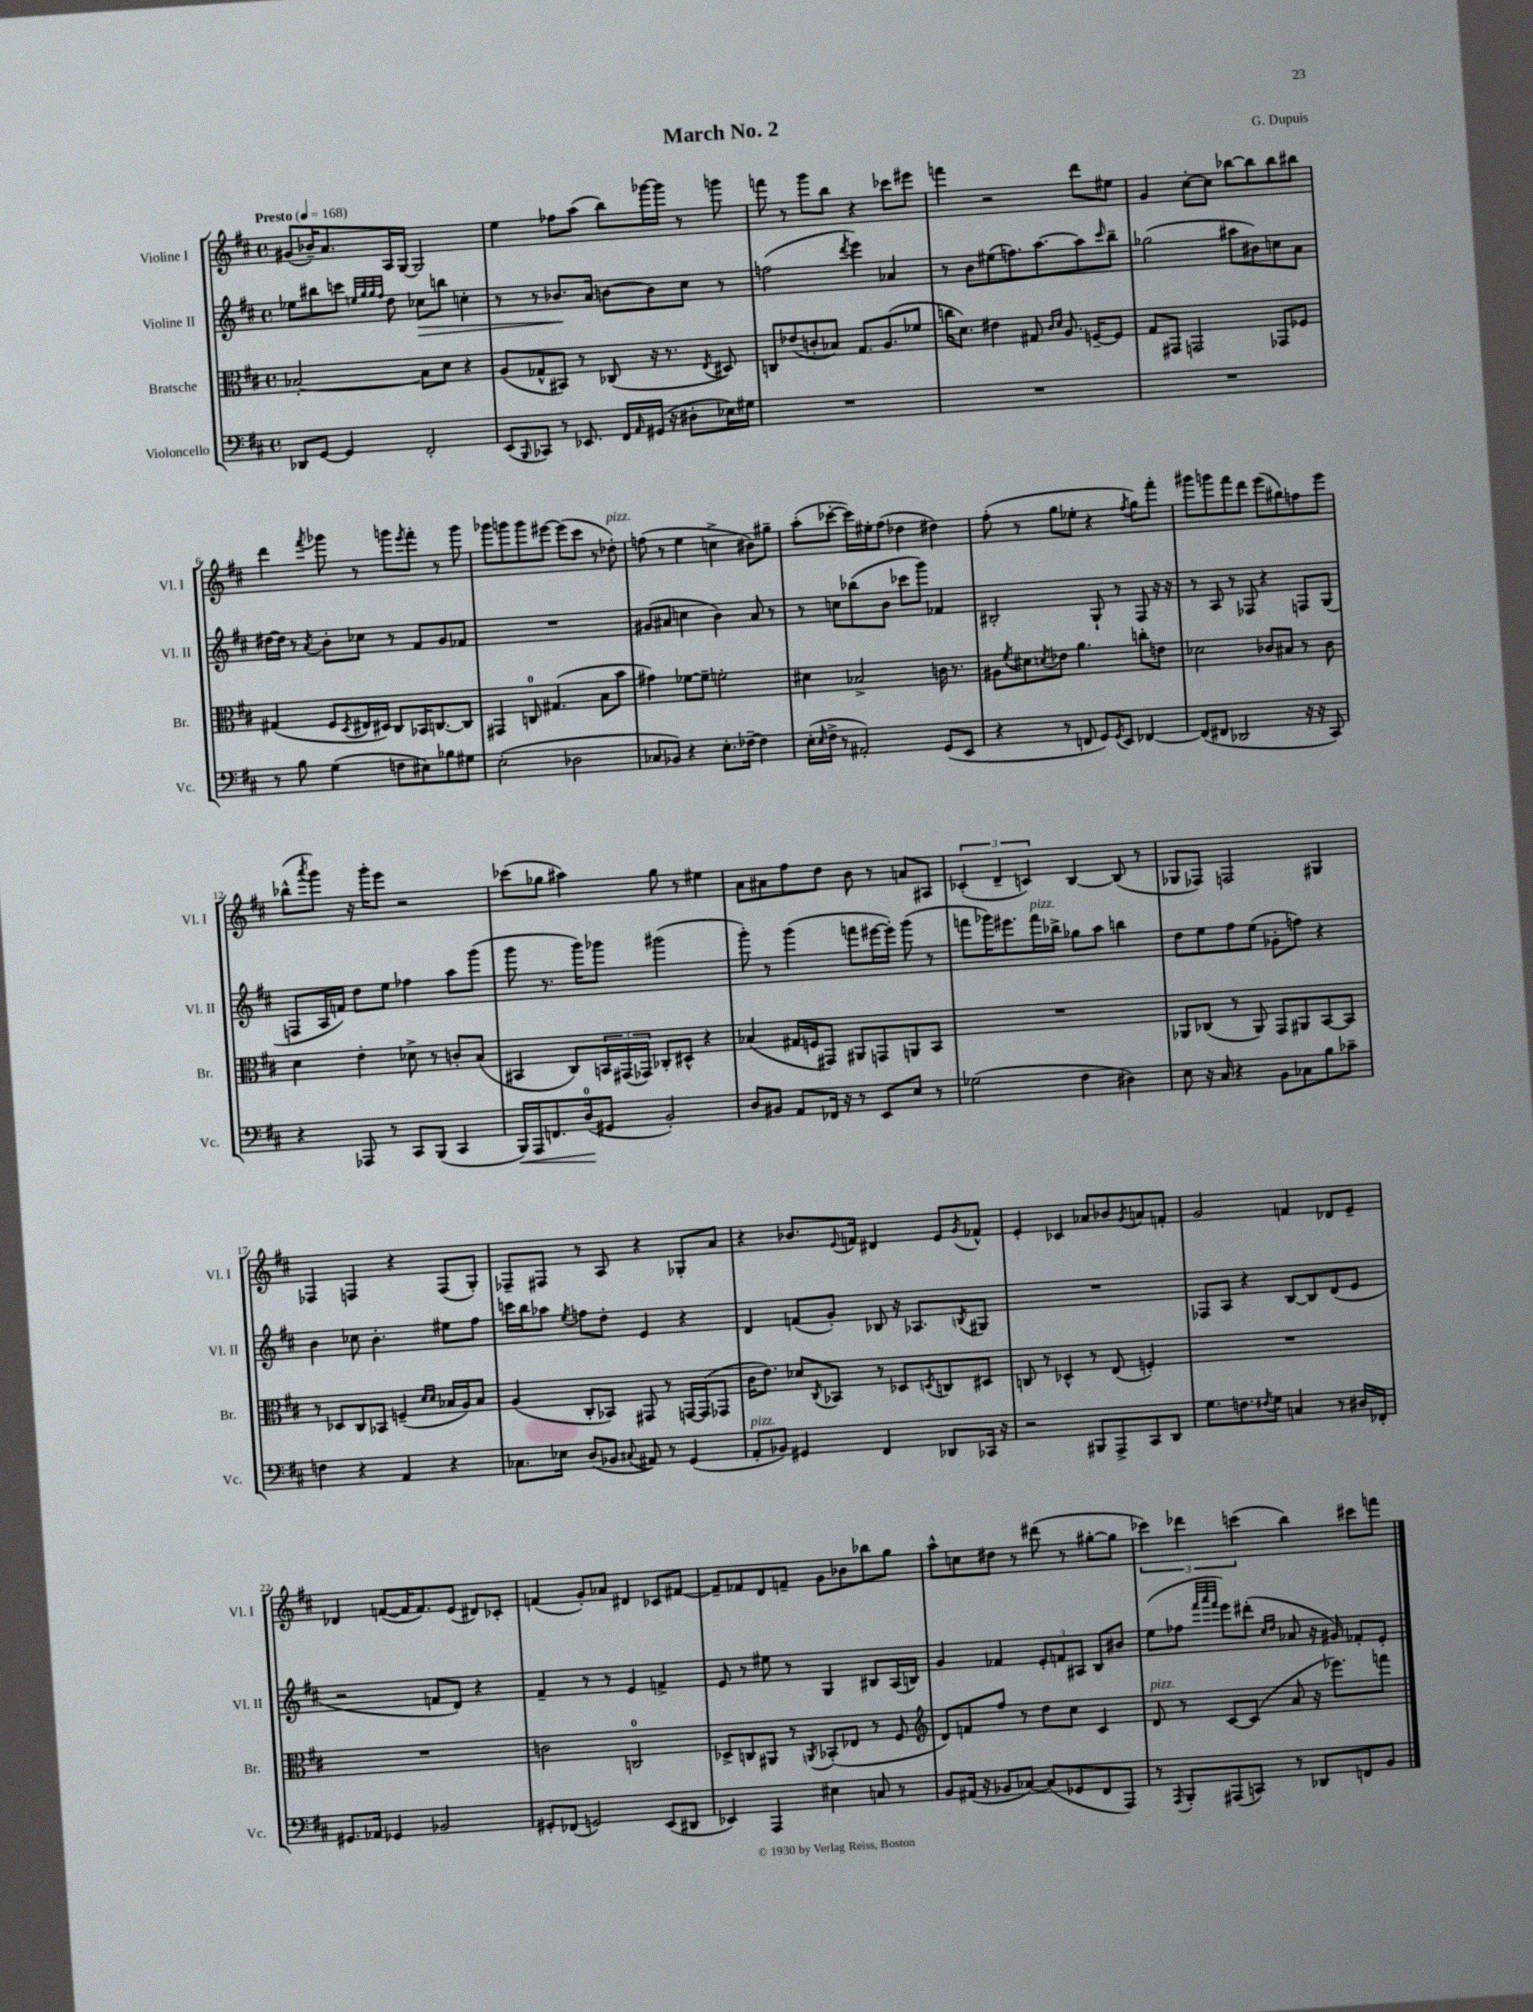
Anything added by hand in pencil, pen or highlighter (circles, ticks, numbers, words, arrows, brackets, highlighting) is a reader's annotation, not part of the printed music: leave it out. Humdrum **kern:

**kern	**dynam	**kern	**kern	**dynam	**kern
*part4	*part4	*part3	*part2	*part2	*part1
*staff4	*staff4	*staff3	*staff2	*staff2	*staff1
*I"Violoncello	*	*I"Bratsche	*I"Violine II	*	*I"Violine I
*I'Vc.	*	*I'Br.	*I'Vl. II	*	*I'Vl. I
*clefF4	*	*clefC3	*clefG2	*	*clefG2
*k[f#c#]	*	*k[f#c#]	*k[f#c#]	*	*k[f#c#]
*M4/4	*	*M4/4	*M4/4	*	*M4/4
*met(c)	*	*met(c)	*met(c)	*	*met(c)
*MM168	*	*MM168	*MM168	*	*MM168
=1	=1	=1	=1	=1	=1
!	!	!	!	!	!LO:TX:a:B:t=Presto
8DD-X/L	.	[2B-X'/	8ee-X\L	.	(8g#X/L
[8GG/J	.	.	8bb#X\	.	16b-X~/K)
.	.	.	.	.	8.a/
4GG/]	.	.	8cccn\J	.	.
.	.	.	32qqeen/LLL	.	.
.	.	.	32qqgg/	.	.
.	.	.	32qqgg/	.	.
.	.	.	32qqff#/JJJ	.	.
.	.	.	8dd\	.	16A/L
.	.	.	.	.	[16G/JJ
!	!	!	!	!LO:HP:b	!
2FF#'/	.	8B-\L]	8cc-X\L	>	2G/]
.	.	8d\J	8bbn\J	.	.
.	.	4r	4ccn'\	.	.
=2	=2	=2	=2	=2	=2
(8EE/L	.	(8A/L	8r	.	4ee\
16qqBBB/	.	.	.	.	.
8CC-X/J)	.	8G-X^^/	8r	.	.
8r	.	8BB#X/J)	8.b-X/L	.	8ff-X\L
8.EE-X/	.	8r	.	.	(8aa\J
.	.	.	16a/Jk	]	.
.	.	(8C-X/	[8bn\L	.	8bb\L)
16FF#/LL	.	.	.	.	.
16qqAA/	.	.	.	.	.
(16GG#X/JJ	.	16r	8b\]	.	[16ggg-X\L
16r	.	8.r	.	.	16ggg-\JJ]
8D#X'\L	.	.	8cc#\J	.	8r
.	.	8qE/	.	.	.
16E-X\L)	.	8D#X/)	8r	.	8gggn\
16G#X\JJ	.	.	.	.	.
=3	=3	=3	=3	=3	=3
1r	.	8Cn/L	(2ffn\	.	8fffn\
.	.	(8e-X/	.	.	8r
.	.	8cn'/	.	.	8ggg\L
.	.	8B-X/J)	.	.	8bb\J
.	.	.	8qddd/	.	.
.	.	8.G/L	4eee\)	.	4r
.	.	(8.A/	.	.	.
.	.	.	4a-X/	.	8ccc-X\L
.	.	8f-X/J	.	.	8eee#X\J
=4	=4	=4	=4	=4	=4
1r	.	16ccn\KL	8r	.	4fffn\
.	.	8.d\J)	.	.	.
.	.	.	8b\L	.	.
.	.	4e#X\	(8ee#X\	.	2r
.	.	.	8.ffn\)	.	.
.	.	8G#X/	.	.	.
.	.	.	[8.aa\	.	.
.	.	16qqc#/LL	.	.	.
.	.	16qqd/JJ	.	.	.
.	.	8.A/	.	.	.
.	.	.	8aa\]	.	8ddd\L
.	.	[16Fn~/KL	.	.	.
.	.	.	16qqccc#/	.	.
.	.	8F/J]	8bb~\J	.	8ee#X\J
=5	=5	=5	=5	=5	=5
1r	.	8G/L	(2gg-X\	.	4g/
.	.	8GG#X/J	.	.	.
.	.	2GGn/	.	.	[8cc#'\L
.	.	.	.	.	8cc#\J]
.	.	.	8aa#X\L	.	[8bb-X\L
.	.	.	8b#X\)	.	8bb-\]
.	.	8GG-X/L	8ccn\	.	8bb-\
.	.	8F-X/J	8a\J	.	8bb#X\J
!!LO:LB:g=z
=6	=6	=6	=6	=6	=6
8r	.	(4G#X/	[16dd#X\LL	.	4ddd\
.	.	.	16dd#\JJ]	.	.
8B\	.	.	8r	.	.
.	.	.	8qa/	.	8qfff#/
(4G\	.	8F#/L	8b'\L	.	8ggg-X\
.	.	8qD/	.	.	.
.	.	16E#X/L	8cc-X\J	.	8r
.	.	16D#X/JJ)	.	.	.
8Fn\L	.	8C#/L	8r	.	8gggn\L
.	.	.	.	.	8qeee/
8E#X\)	.	16BB-X/K	8f#/L	.	8fff#'\J
.	.	[8.Cn/	.	.	.
8B-X\	.	.	8g/	.	8r
8G#X\J	.	8C/J]	8f-X/J	.	8ggg\
=7	=7	=7	=7	=7	=7
(2E'\	.	4GG#X/	1r	.	8ggg-X\L
.	.	.	.	.	8gggn\
.	.	8Cn/	.	.	8ggg\
.	.	(4.G#X/	.	.	[8eee#X\J
2D-X\	.	.	.	.	(8eee#\L]
.	.	.	.	.	8ccc#\J
.	.	8B\L	.	.	8r
!	!	!	!	!	!LO:TX:a:i:t=pizz.
.	.	8b\J	.	.	8dd-X'\)
=8	=8	=8	=8	=8	=8
8C-X/L	.	4g#X\)	(8g#X/L	.	(8ffn\
8BB-X/J)	.	.	8a#X/J	.	8r
4r	.	[8f-X\L	4ccn\	.	4ee\
.	.	8f-~\J]	.	.	.
8.E'\L	.	2fn'\	4b\)	.	4ccn^\
[16F-X~\Jk	.	.	.	.	.
4F-\]	.	.	8a#/	.	8b#X\L)
.	.	.	8r	.	8gg#X~\J
=9	=9	=9	=9	=9	=9
(16E'\LL	.	4d#X\	8r	.	(8aa'\L
16qqE/	.	.	.	.	.
16F#^\JJ	.	.	.	.	.
8r	.	.	8ccn\L	.	[8ccc-X'\J
2AA#X'/)	.	2B-X^/	(8bb-X\	.	16ccc-\LL])
.	.	.	.	.	16ee#X'\J
.	.	.	8b\J	.	(8ff#\J
.	.	.	8ccc-X\L	.	4dd-X\
.	.	.	8ggg\J)	.	.
(8GG/L	.	16cn\	4f-X/	.	4dd#X\)
.	.	8.r	.	.	.
8EE/J	.	.	.	.	.
=10	=10	=10	=10	=10	=10
4r	.	8A#X\L	2B#X'/	.	(8ff#'\
.	.	8qf#/	.	.	.
.	.	8d#X\	.	.	8r
.	.	8qdn/	.	.	.
8r	.	8e-X\J	.	.	8gg\L
8FFn/	.	4.a\	.	.	8ee-X'\J
8GG/L)	.	.	8G`/	.	4r
8qGG/	.	.	.	.	.
8EE/J	.	.	8r	.	.
.	.	.	.	.	8qff#/
[4FF-X/	.	8ccn'\L	8F#/	.	8gg\L)
.	.	8en\J	16r	.	8fff#'\J
.	.	.	16r	.	.
=11	=11	=11	=11	=11	=11
(8FF-/L]	.	2d-X\	8r	.	8ggg#X\L
8FF#X/J	.	.	8A/	.	8gggn\
2DD-X/	.	.	8r	.	8fff#\
.	.	.	8F-X/	.	8ddd\J
.	.	8c-X/L	4r	.	(8eee\L
.	.	8B#X/J	.	.	8gg#X\)
16r	.	8r	8Fn/L	.	8ffn\
16r	.	.	.	.	.
8CC#/)	.	8c-\	(8G/J	.	8eee\J
!!LO:LB:g=z
=12	=12	=12	=12	=12	=12
4r	.	4d\	8Fn/L	.	(8bb-X^^\L
.	.	.	.	.	8qaaa/
.	.	.	16A/L	.	8ggg\J)
.	.	.	16fn/JJ)	.	.
8AAA-X/	.	4e'\	8dd\L	.	16r
.	.	.	.	.	16ggg'\KL
8r	.	.	8ee\J	.	8eee\J
8CC#/L	.	8d-X^\	4ff-X\	.	2r
(8BBB/J	.	8r	.	.	.
4CC#/	.	8cn'/L	8aa\L	.	.
.	.	(8B/J	(8ggg\J	.	.
=13	=13	=13	=13	=13	=13
!	!LO:HP:b	!	!	!	!
16BBB/LL)	<	4BB#X/	8ggg\	.	(8ccc-X\L
16AAA/J	.	.	.	.	.
8.FFn/	.	.	8.r	.	8gg-X\J
.	.	8C#/L)	.	.	4aa#X\)
(16D/k	.	.	16ggg\KL)	.	.
8GG#X/J	[	24BBn/L	8ggg-X\J	.	.
.	.	(24GG#X/	.	.	.
.	.	24GG-X/JJ)	.	.	.
2BB'/)	.	8C-X'/L	(2ggg#X\	.	8gg-\
.	.	8D#X^^/J	.	.	8r
.	.	4r	.	.	4ee#X\
=14	=14	=14	=14	=14	=14
8D/L	.	(4B-X/	8ggg'\)	.	8a\L
8BB#X/J	.	.	8r	.	8a#X\
8AA/L	.	16G#X/LL	(4ggg\	.	8ff#\
.	.	16Fn/J	.	.	.
16FF-X/Jk	.	8GG#X/J)	.	.	8dd\J
16r	.	.	.	.	.
8r	.	8AA#X/L	8fffn\L	.	8b\
8EE/L	.	8GGn/	[16eee#X\L	.	8r
.	.	.	16eee#'\JJ])	.	.
8E/J	.	8AAn/	(8ggg\	.	8an/L
8r	.	8BB/J	8r	.	8A#X/J
=15	=15	=15	=15	=15	=15
(2G-X\	.	1r	8fffn\L	.	(6c-X'/
.	.	.	16ggg-X\K)	.	.
.	.	.	.	.	6d~/
.	.	.	8.eee#X\	.	.
.	.	.	.	.	6cn/)
!	!	!	!LO:TX:a:i:t=pizz.	!	!
.	.	.	16fff\L	.	.
.	.	.	16bb-X^\JJ	.	.
4F#\	.	.	8gg-X\L	.	[4B/
.	.	.	8aa\J	.	.
4D#X\)	.	.	4bbn\	.	(8B/]
.	.	.	.	.	8r
=16	=16	=16	=16	=16	=16
8E\	.	8AA-X/L	8dd\L	.	8G-X/L
16r	.	(8C-X/J	8ee\	.	8F-X/J)
16C#/	.	.	.	.	.
4r	.	8r	8ff#\	.	2Fn/
.	.	8AA-/)	(8ee\J	.	.
8BB\L	.	8GG/L	8g-X'\L	.	.
8C-X\	.	8AA#X/	8ffn\J)	.	.
8B\	.	[8BB/	4r	.	4G#X/
8c-X~\J	.	8BB/J]	.	.	.
!!LO:LB:g=z
=17	=17	=17	=17	=17	=17
4Fn\	.	8r	4b\	.	4F-X/
.	.	8D-X/L	.	.	.
4r	.	8C#/	8cc-X\	.	4Fn/
.	.	8BB-X/J	4.b'\	.	.
4AA/	.	(4Fn~/	.	.	4r
.	.	16qqd/LL	.	.	.
.	.	16qqd/JJ	.	.	.
4r	.	16B-X/LL	8ee#X\L	.	(8F/L
.	.	16A/J)	.	.	.
.	.	8B-/J	8ff#\J	.	8G'/J)
=18	=18	=18	=18	=18	=18
8.C-X\L	.	(4A/	16cccn\LL	.	8F-X~/L
.	.	.	16bb\J	.	.
.	.	.	8aa-X\J	.	8F#X/J
16E-X\Jk	.	.	.	.	.
.	.	.	8qee/	.	.
(8D/L	.	8C#'/L	8ffn\L	.	8r
8BB-X/J	.	8BB-X/J)	8dd'\J	.	8A/
8qqC#X/	.	.	.	.	.
8AA#X/)	.	8GG#X/	4e/	.	4r
8r	.	8r	.	.	.
(4GG/	.	[16GGn/LL	4r	.	8G-X'/L
.	.	(16GG/J]	.	.	.
.	.	8GG-X/J	.	.	8a/J
=19	=19	=19	=19	=19	=19
!LO:TX:a:i:t=pizz.	!	!	!	!	!
8AA'/L	.	16c#\KL	4d/	.	4r
.	.	8.e\J)	.	.	.
8BB-X/J)	.	.	.	.	.
4GG#X/	.	8d-X/L	(8fn/L	.	8.b-X/L
.	.	8qC#/	.	.	.
.	.	8BB-X/J	8g'/J)	.	.
.	.	.	.	.	8qqe/
.	.	.	.	.	16fn/Jk
4FF#/	.	8r	8B-X/	.	4d#X/
.	.	8D-X/L	16r	.	.
.	.	.	8.A-X/L	.	.
.	.	8qDn/	.	.	.
8DD-X/L	.	8Cn/	.	.	8e/L
.	.	.	8qBn/	.	8qg/
16CC-X/Jk	.	8D#X/J	8G#X/J	.	8f-X^^/J
16r	.	.	.	.	.
=20	=20	=20	=20	=20	=20
2r	.	8Cn/	1r	.	4e'/
.	.	8r	.	.	.
.	.	4D-X^^/	.	.	4c-X/
8BBB#X/L	.	8r	.	.	8a-X/L
8AAA^/	.	(8E/	.	.	8b-X/
.	.	.	.	.	8qg/
8CC#/	.	4Fn'/)	.	.	8an/
8DD/J	.	.	.	.	8fn'/J
=21	=21	=21	=21	=21	=21
8.G\L	.	1r	8F-X/L	.	2g/
.	.	.	8A/J	.	.
8.Fn\	.	.	.	.	.
.	.	.	4r	.	.
8qF#X/	.	.	.	.	.
8G\J	.	.	.	.	.
4Cn/	.	.	[8B/L	.	4fn/
.	.	.	8B/]	.	.
8r	.	.	(8d/	.	8d-X/L
16D#X/LL	.	.	8e/J	.	8e~/J
16FF-X'/JJ	.	.	.	.	.
!!LO:LB:g=z
=22	=22	=22	=22	=22	=22
8.GG#X/L	.	1r	2r	.	4d-X/
16AA-X/Jk	.	.	.	.	.
4GG-X/	.	.	.	.	([8fn/L
.	.	.	.	.	16f/K]
.	.	.	.	.	8.f/)
2BB-X/	.	.	8fn/L	.	.
.	.	.	8d/J)	.	(8e/J
.	.	.	4r	.	8d#X/L)
.	.	.	.	.	8c-X'/J
=23	=23	=23	=23	=23	=23
8GG#X'/L	.	2cn\	4f#~/	.	(4fn/
(8FF-X/J	.	.	.	.	.
2GGn/)	.	.	8r	.	8g'/L)
.	.	.	8r	.	8a-X/J
.	.	2Cn/	4e/	.	4d#X/
(8EE/L	.	.	4fn^/	.	8c-X/L
8DD#X/J	.	.	.	.	[8f#X/J
=24	=24	=24	=24	=24	=24
4EE-X/)	.	8D-X^/L	8e/	.	8f#~/L]
.	.	8Cn/	8r	.	8f-X/
4AAA/	.	8AA#X/J	8ee#X\	.	8d/
.	.	8r	8r	.	8fn~/J
.	.	8qAAn/	.	.	.
4E#X\	.	(8BB-X'/L	4G/	.	8g\L
.	.	8E-X/J	.	.	8b-X\
8Cn/	.	8r	8B#X/L	.	8bb-X\
8r	.	8F#/	(16A/L	.	8gg\J
.	.	.	16Bn/JJ)	.	.
=25	=25	=25	=25	=25	=25
*	*	*clefG2	*	*	*
8BB/L	.	8d/L)	4g/	.	8aa^^\L
(16AA#X/Jk	.	8fn/	.	.	8ccn\
16r	.	.	.	.	.
8BB-X/L	.	8ff#/J	4f-X/	.	8dd#X\J
[8C-X/J)	.	8r	.	.	8r
(8C-/L]	.	8dd\L	12e'/L	.	(8ddd#X\
.	.	.	12fn/	.	.
8GG-X/	.	8cc#\J	.	.	8r
.	.	.	12A#X/J	.	.
8FF#/	.	4c#/	8B/L	.	[8gg#X'\L
8AAA/J)	.	.	8b#X/J	.	8gg#\J]
=26	=26	=26	=26	=26	=26
!	!	!LO:TX:a:i:t=pizz.	!	!	!
8r	.	8d/	(8ee\L	.	6ccc-X\)
8qAAA/	.	.	.	.	.
8BBB'/L	.	8r	8ff-X\J	.	.
.	.	.	.	.	6ddd-X\
.	.	.	32qqfff#/LLL	.	.
.	.	.	32qqaaa/	.	.
.	.	.	32qqfff#/JJJ	.	.
(8AAA#X/	.	[8c#/L	8eee\L)	.	.
.	.	.	.	.	(6cccn\
8CCn/J)	.	(8c#/J]	(8ddd#X'\J	.	.
.	.	.	16qqcc#/LL	.	.
.	.	.	16qqdd/JJ	.	.
8r	.	8a/	8a-X/	.	4bb\)
8DD-X/L	.	16r	16r	.	.
.	.	8.eee-X\L)	16g#X/)	.	.
8FFn/	.	.	8f-X'/L	.	8ccc#X\L
8BB/J	.	8fffn\J	8e'/J	.	8fffn\J
==	==	==	==	==	==
*-	*-	*-	*-	*-	*-
